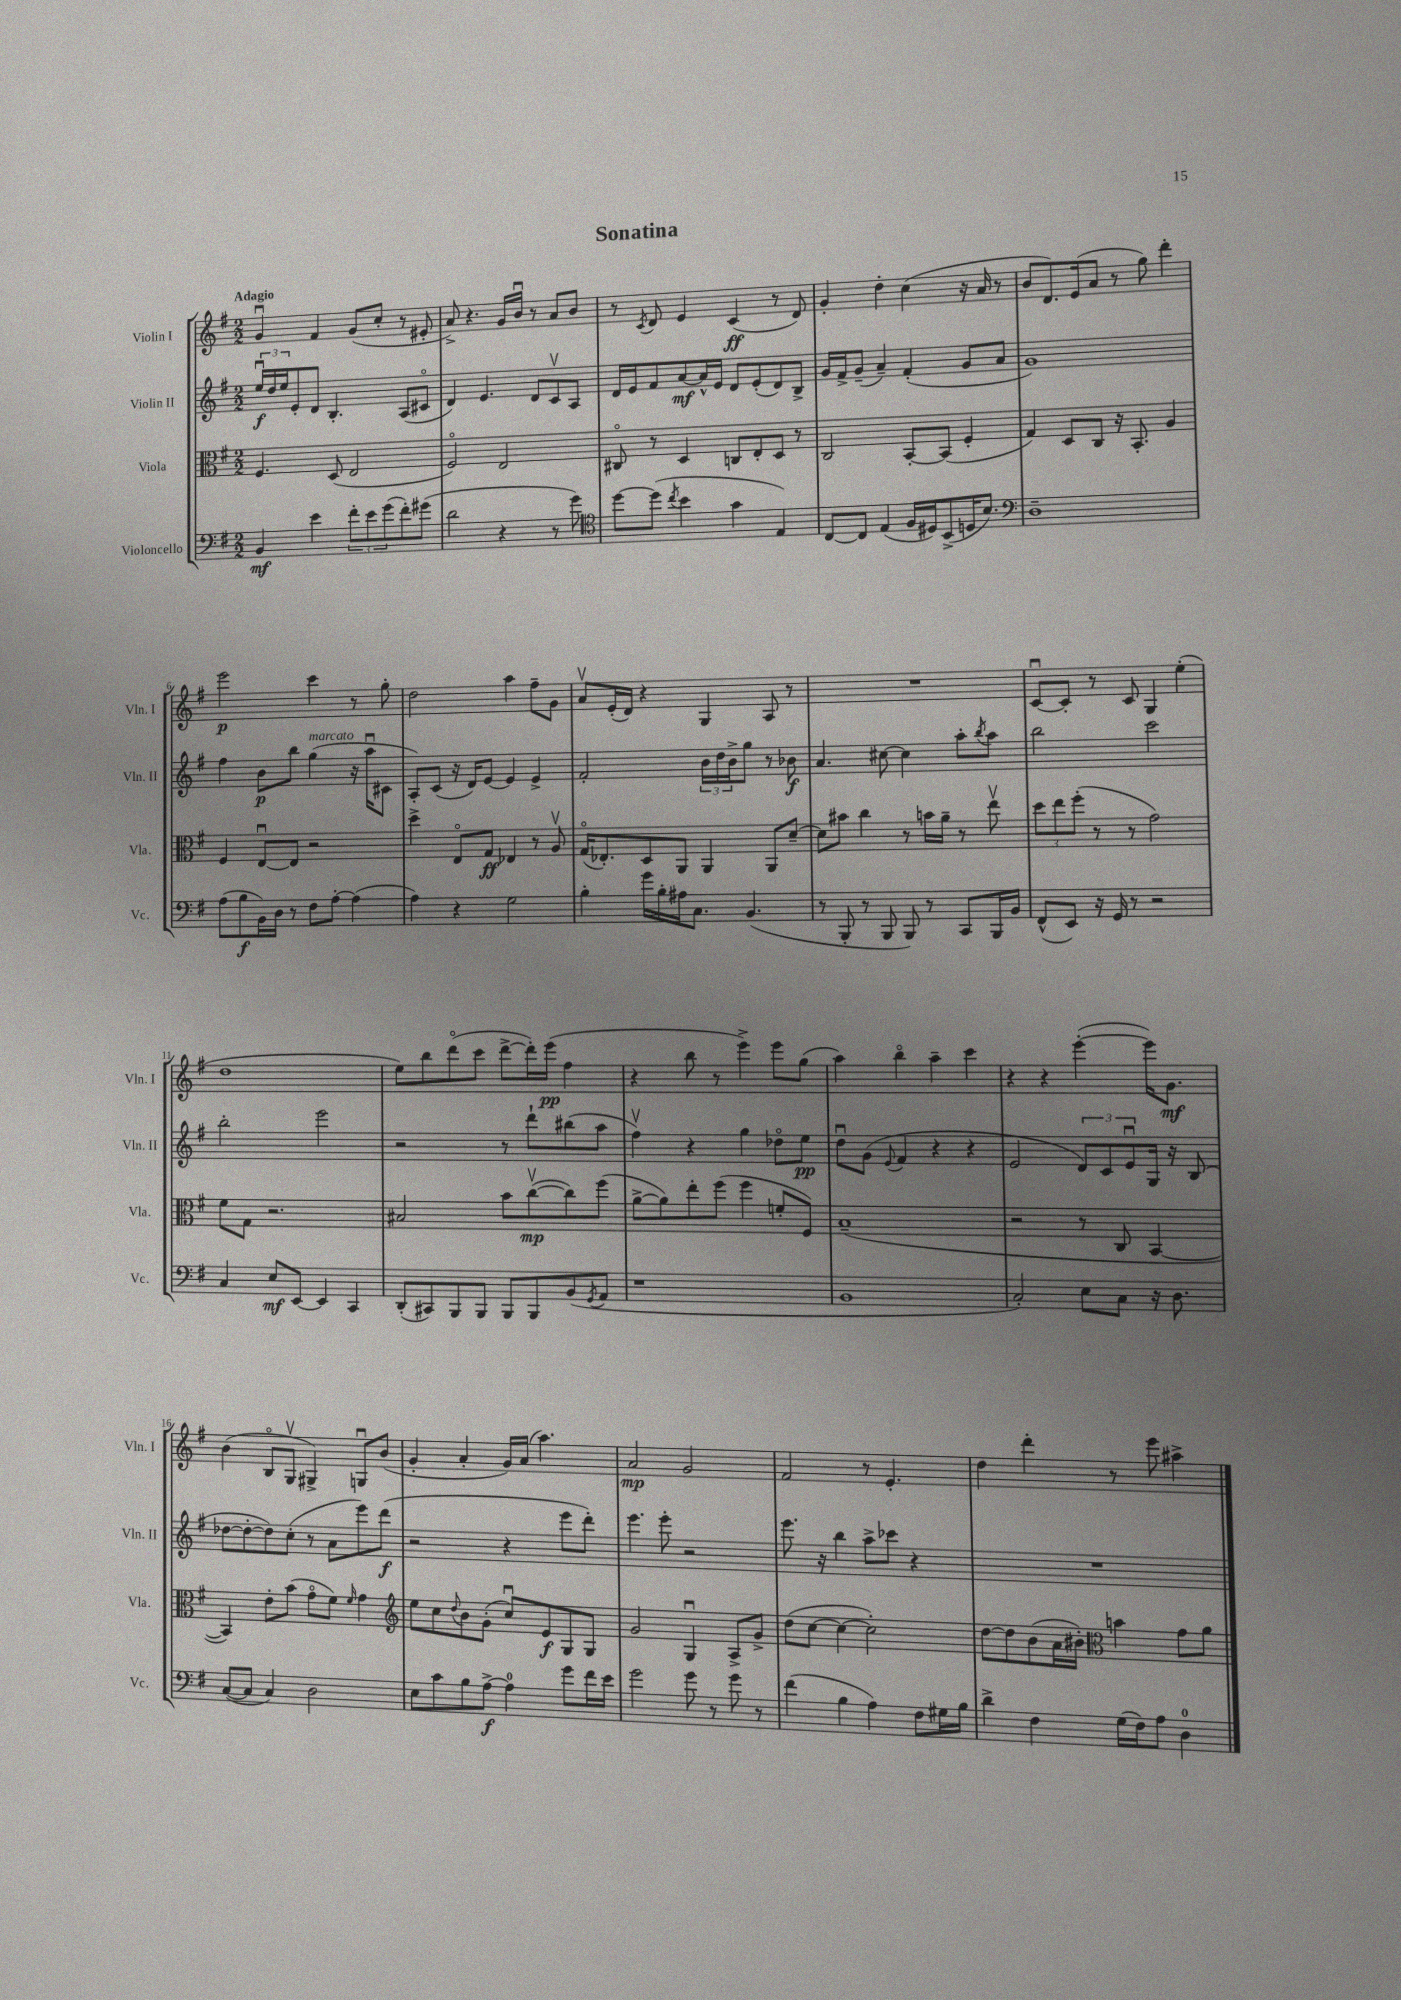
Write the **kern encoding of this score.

**kern	**kern	**kern	**kern
*staff4	*staff3	*staff2	*staff1
*clefF4	*clefC3	*clefG2	*clefG2
*k[f#]	*k[f#]	*k[f#]	*k[f#]
*M2/2	*M2/2	*M2/2	*M2/2
4BB	4.F#	24eeu	4gu
.	.	24dd	.
.	.	24ee	.
.	.	8e'	.
4e	.	8d	4f#
.	(8D	4.B'	.
12f#'	2E	.	(8g
12e	.	.	.
.	.	.	8cc'
(12g	.	.	.
8f#')	.	(8A	8r
(8g#	.	8c#o	8e#'
=	=	=	=
2d	2F#o)	4d)	8a^)
.	.	.	4.r
.	.	4.e	.
4r	2E	.	16g
.	.	.	16bu
.	.	8d	8r
8r	.	8cv	8a
8g)	.	8A	8b
=	=	=	=
*clefC4	*	*	*
[8dd	8C#o	16d	8r
.	.	16e	.
.	.	.	8qc
(8dd]	8r	8f#	8d
8qcc	.	.	.
4b	4D	[8a	4e
.	.	16a^^]	.
.	.	16e	.
4g	8C	8d	(4c
.	8E'	(8e'	.
4E)	8D	8d)	8r
.	8r	8B^	8d)
=	=	=	=
[8C	2C	16g	4g'
.	.	16f#^	.
8C]	.	(8g~	.
(4E	.	4a~)	4dd'
16F#	[8BB'	(4f#'	(4cc
16D#)	.	.	.
(8BB^	(8BB]	.	.
16D	4F#'	8g	16r
8.B)	.	.	16a
.	.	8a	8r
=	=	=	=
*clefF4	*	*	*
1D~	4G)	1g)	8b
.	.	.	8.d)
.	8D	.	.
.	.	.	(16e
.	8C	.	8a
.	16r	.	8r
.	8.BB'	.	.
.	.	.	8gg)
.	4A	.	4ddd'
=	=	=	=
(8A	4F#	4ff#	2eee
8B	.	.	.
16BB)	[8Eu	8b	.
16D	.	.	.
8r	8E]	8bb	.
8F#	2r	(4gg	4ccc
[8A'	.	.	.
(4A]	.	16r	8r
.	.	16aau	.
.	.	8c#	8gg'
=	=	=	=
4A)	4dd^	8A')	2dd
.	.	(8c	.
4r	8Eo	16r	.
.	.	16d)	.
.	8G	[8e	.
2G	4E-	4e]	4aa
.	8r	4e^	8ff#~
.	8Av	.	8g
=	=	=	=
4B'	(16Go	2f#'	8av
.	8.E-')	.	.
.	.	.	(16e'
.	.	.	16d)
16g	8D	.	4r
16B'	.	.	.
16A#	8AA	.	.
8.C	.	.	.
.	4AA	24b	4G
.	.	24dd	.
.	.	24b^	.
(4.BB	.	8gg	.
.	8AA	8r	8A
.	[8d~	8b-	8r
=	=	=	=
8r	8d]	4.a	1r
8BBB'	8b#	.	.
8r	4cc	.	.
8BBB	.	[8cc#	.
8BBB)	8r	4cc#]	.
8r	16b	.	.
.	16a~	.	.
8CC	8r	8aa'	.
.	.	8qbb	.
16BBB	8eev	8aa	.
16BB	.	.	.
=	=	=	=
(8FF#^^	12dd	2bb	[8cu
.	12ee	.	.
8EE)	.	.	8c']
.	(12ff#'	.	.
16r	8r	.	8r
16GG	.	.	.
8r	8r	.	8c
2r	2g)	2ccc	4G
.	.	.	(4ee'
=	=	=	=
4C	8f#	2bb'	1dd
.	8G	.	.
8E	2.r	.	.
[8EE	.	.	.
4EE]	.	2eee	.
4CC	.	.	.
=	=	=	=
(8DD'	2B#	2r	8ee)
8CC#)	.	.	8bb
8BBB	.	.	(8dddo
8BBB	.	.	8ccc
8BBB	8b	8r	[8ddd^
8BBB	([8ccv	8ddd`	16ddd'])
.	.	.	(16eee
(8BB	8cc])	(8bb#	4ff#
8qGG	.	.	.
8AA	(8ff#	8aa	.
=	=	=	=
1r	[8a^	4ff#v)	4r
.	8a])	.	.
.	8ee'	4r	8bb
.	(8ff#	.	8r
.	4ff#	4gg	4eee^)
.	8f'	8dd-o	8eee
.	8F#)	8ee	(8gg
=	=	=	=
1BB	(1B~	8ddu	4aa)
.	.	(8g	.
.	.	8qqe	.
.	.	4f#	4bbo
.	.	4r	4aa~
.	.	4r	4ccc
=	=	=	=
2C')	2r	2e	4r
.	.	.	4r
8E	8r	12d)	([4eee'
.	.	12c	.
8C	8C	.	.
.	.	12eu	.
16r	[4BB	16G	16eee])
8.D	.	16r	8.g
.	.	(8B	.
=	=	=	=
([8C	4BB])	[8dd-	(4b
8C]	.	8dd-'_	.
4C)	8e'	8dd-])	8Bo
.	(8b	(8cc'	8Gv
2D	8go	8r	4G#^)
.	8f#)	8a	.
.	16qqf#	.	.
.	4g	8eee)	8Gu
.	.	(8ddd	(8b
=	=	=	=
*	*clefG2	*	*
8E	8ee	2r	4g'
8c	8cc	.	.
.	8qqdd	.	.
8B	8b	.	4a'
[8A^	(8g'	.	.
4A]	8ccu)	4r	16g)
.	.	.	(16a
.	8e	.	4.aa)
8g	8G	8eee	.
16f#	8G	8ddd')	.
16e	.	.	.
=	=	=	=
2g	2g	4.eee	2a
.	.	8eee'	.
8g	4Gu	2r	2g
8r	.	.	.
8g	8A^	.	.
8r	8g^	.	.
=	=	=	=
(4f#	(8dd	8.eee	2f#
.	[8cc	.	.
.	.	16r	.
4B	4cc_	4bb	.
4A)	2cc'])	8aa^	8r
.	.	8ccc-	4.e'
8F#	.	4r	.
16G#	.	.	.
16B	.	.	.
=	=	=	=
4d^	[8dd	1r	4dd
.	8dd]	.	.
4F#	(8b	.	4ddd'
.	16a	.	.
.	16b#')	.	.
*	*clefC3	*	*
(16G	4b	.	8r
16F#)	.	.	.
8A	.	.	8eee
4D	8g	.	4aa#^
.	8a	.	.
==	==	==	==
*-	*-	*-	*-
